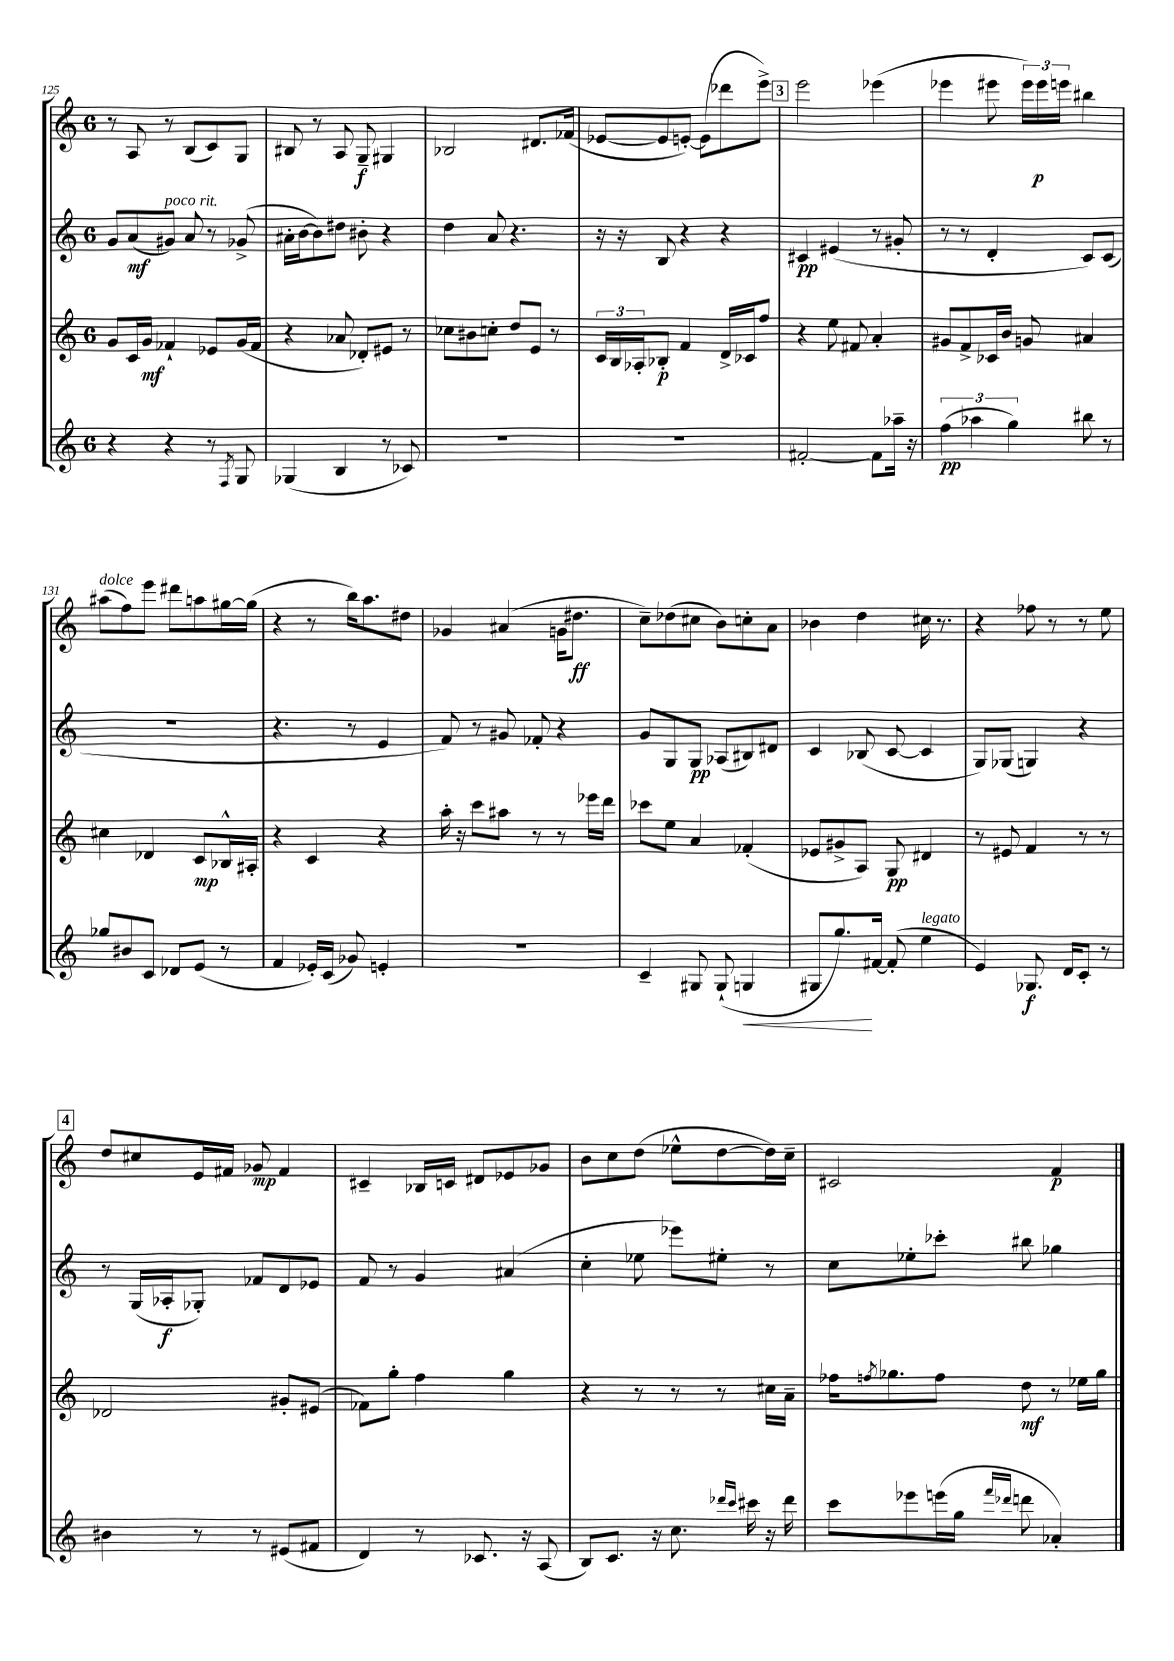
<<
\new StaffGroup <<
\new Staff = "s0" {
    \clef treble \key c \major \once \override Staff.TimeSignature.style = #'single-digit \time 6/8
    r8 a8 r8 b8( c'8) g8 |
    bis8 r8 a8 g8--\f gis4 |
    bes2 dis'8. fes'16( |
    ees'8~ ees'8 e'8~-.) e'8( des'''8 e'''8->) |
    \mark \markup { \box "3" } e'''2 ees'''4( |
    ees'''4 eis'''8 \tuplet 3/2 { eis'''16) eis'''16\p e'''16 } bis''4 |
    ais''8^\markup { \italic "dolce" }( f''8) e'''8 dis'''8 a''8 gis''16~ gis''16( |
    r4 r8 b''16) a''8. dis''8 |
    ges'4 ais'4( g'16 dis''8.\ff |
    c''8--) des''8( cis''8 b'8) c''8-. a'8 |
    bes'4 d''4 cis''16 r8. |
    r4 fes''8 r8 r8 e''8 |
    \mark \markup { \box "4" } d''8 cis''8 e'16 fis'16 ges'8\mp fis'4 |
    cis'4-- bes16 c'16 dis'8 ees'8 ges'8 |
    b'8 c''8 d''8( ees''8-^ d''8~ d''16) c''16-- |
    cis'2 f'4\p \bar "|." |
}
\new Staff = "s1" {
    \clef treble \key c \major \once \override Staff.TimeSignature.style = #'single-digit \time 6/8
    g'8 a'8\mf( gis'8^\markup { \italic "poco rit." }) a'8 r8 ges'8->( |
    ais'16-. b'16~ b'8) dis''8 bis'8-. r4 |
    d''4 a'8 r4. |
    r16 r16 b8 r4 r4 |
    \mark \markup { \box "3" } cis'4\pp eis'4( r8 gis'8-. |
    r8 r8 d'4-. c'8) c'8( |
    R2. |
    r4. r8 e'4 |
    f'8) r8 gis'8 fes'8-. r4 |
    g'8 g8 g8\pp aes8( bis8) dis'8 |
    c'4 bes8( c'8~ c'4 |
    g8) ges8( g4) r4 |
    \mark \markup { \box "4" } r8 g16( aes16-.\f ges8-.) fes'8 d'8 ees'8 |
    f'8 r8 g'4 ais'4( |
    c''4-. ees''8 ees'''8) eis''8-. r8 |
    c''8 ees''8-. ces'''8-. bis''8 ges''4 \bar "|." |
}
\new Staff = "s2" {
    \clef treble \key c \major \once \override Staff.TimeSignature.style = #'single-digit \time 6/8
    g'8 c'16 g'16\mf fes'4-! ees'8 g'16( fes'16 |
    r4 aes'8 des'8-.) eis'8 r8 |
    ces''8 bis'8 c''8-. d''8 e'8 r8 |
    \tuplet 3/2 { c'16 b16 aes16-. } bes8-.\p f'4 d'16-> ces'16 f''8 |
    \mark \markup { \box "3" } r4 e''8 fis'8 a'4-. |
    gis'8 f'8-> ces'16 b'16 g'8 ais'4 |
    cis''4 des'4 c'8\mp bes16-^ ais16-. |
    r4 c'4 r4 |
    a''16-. r16 c'''8 ais''8 r8 r8 ees'''16 d'''16 |
    ces'''8 e''8 a'4 fes'4-.( |
    ees'8 gis'8-> a8) g8\pp dis'4 |
    r8 eis'8 f'4 r8 r8 |
    \mark \markup { \box "4" } des'2 gis'8-. eis'8( |
    fes'8) g''8-. f''4 g''4 |
    r4 r8 r8 r8 cis''16 a'16-- |
    fes''16 \acciaccatura { f''8 } ges''8. f''8 d''8\mf r8 ees''16 ges''16 \bar "|." |
}
\new Staff = "s3" {
    \clef treble \key c \major \once \override Staff.TimeSignature.style = #'single-digit \time 6/8
    r4 r4 r8 \acciaccatura { f8 } g8 |
    ges4( b4 r8 ces'8) |
    R2. |
    R2. |
    \mark \markup { \box "3" } fis'2~-. fis'8 aes''16-- r16 |
    \tuplet 3/2 { f''4\pp( aes''4 g''4) } bis''8 r8 |
    ges''8 bis'8 c'8 des'8 e'8( r8 |
    f'4 ees'16-.) c'16( ges'8) e'4-. |
    R2. |
    c'4-- gis8 gis8-!( g4\< |
    gis8 g''8.\!) fis'16~ fis'8-.( e''4^\markup { \italic "legato" } |
    e'4) ges8.\f d'16 c'8-. r8 |
    \mark \markup { \box "4" } bis'4 r8 r8 eis'8( fis'8 |
    d'4) r8 ces'8. r16 a8( |
    b8) c'8. r16 c''8. \grace { des'''16 c'''16 } cis'''16 r16 des'''16 |
    c'''8 ees'''8 e'''16( g''16 \grace { f'''16 des'''16 } d'''8 aes'4-.) \bar "|." |
}
>>
>>
\layout { \context { \Score currentBarNumber = #125 } }
